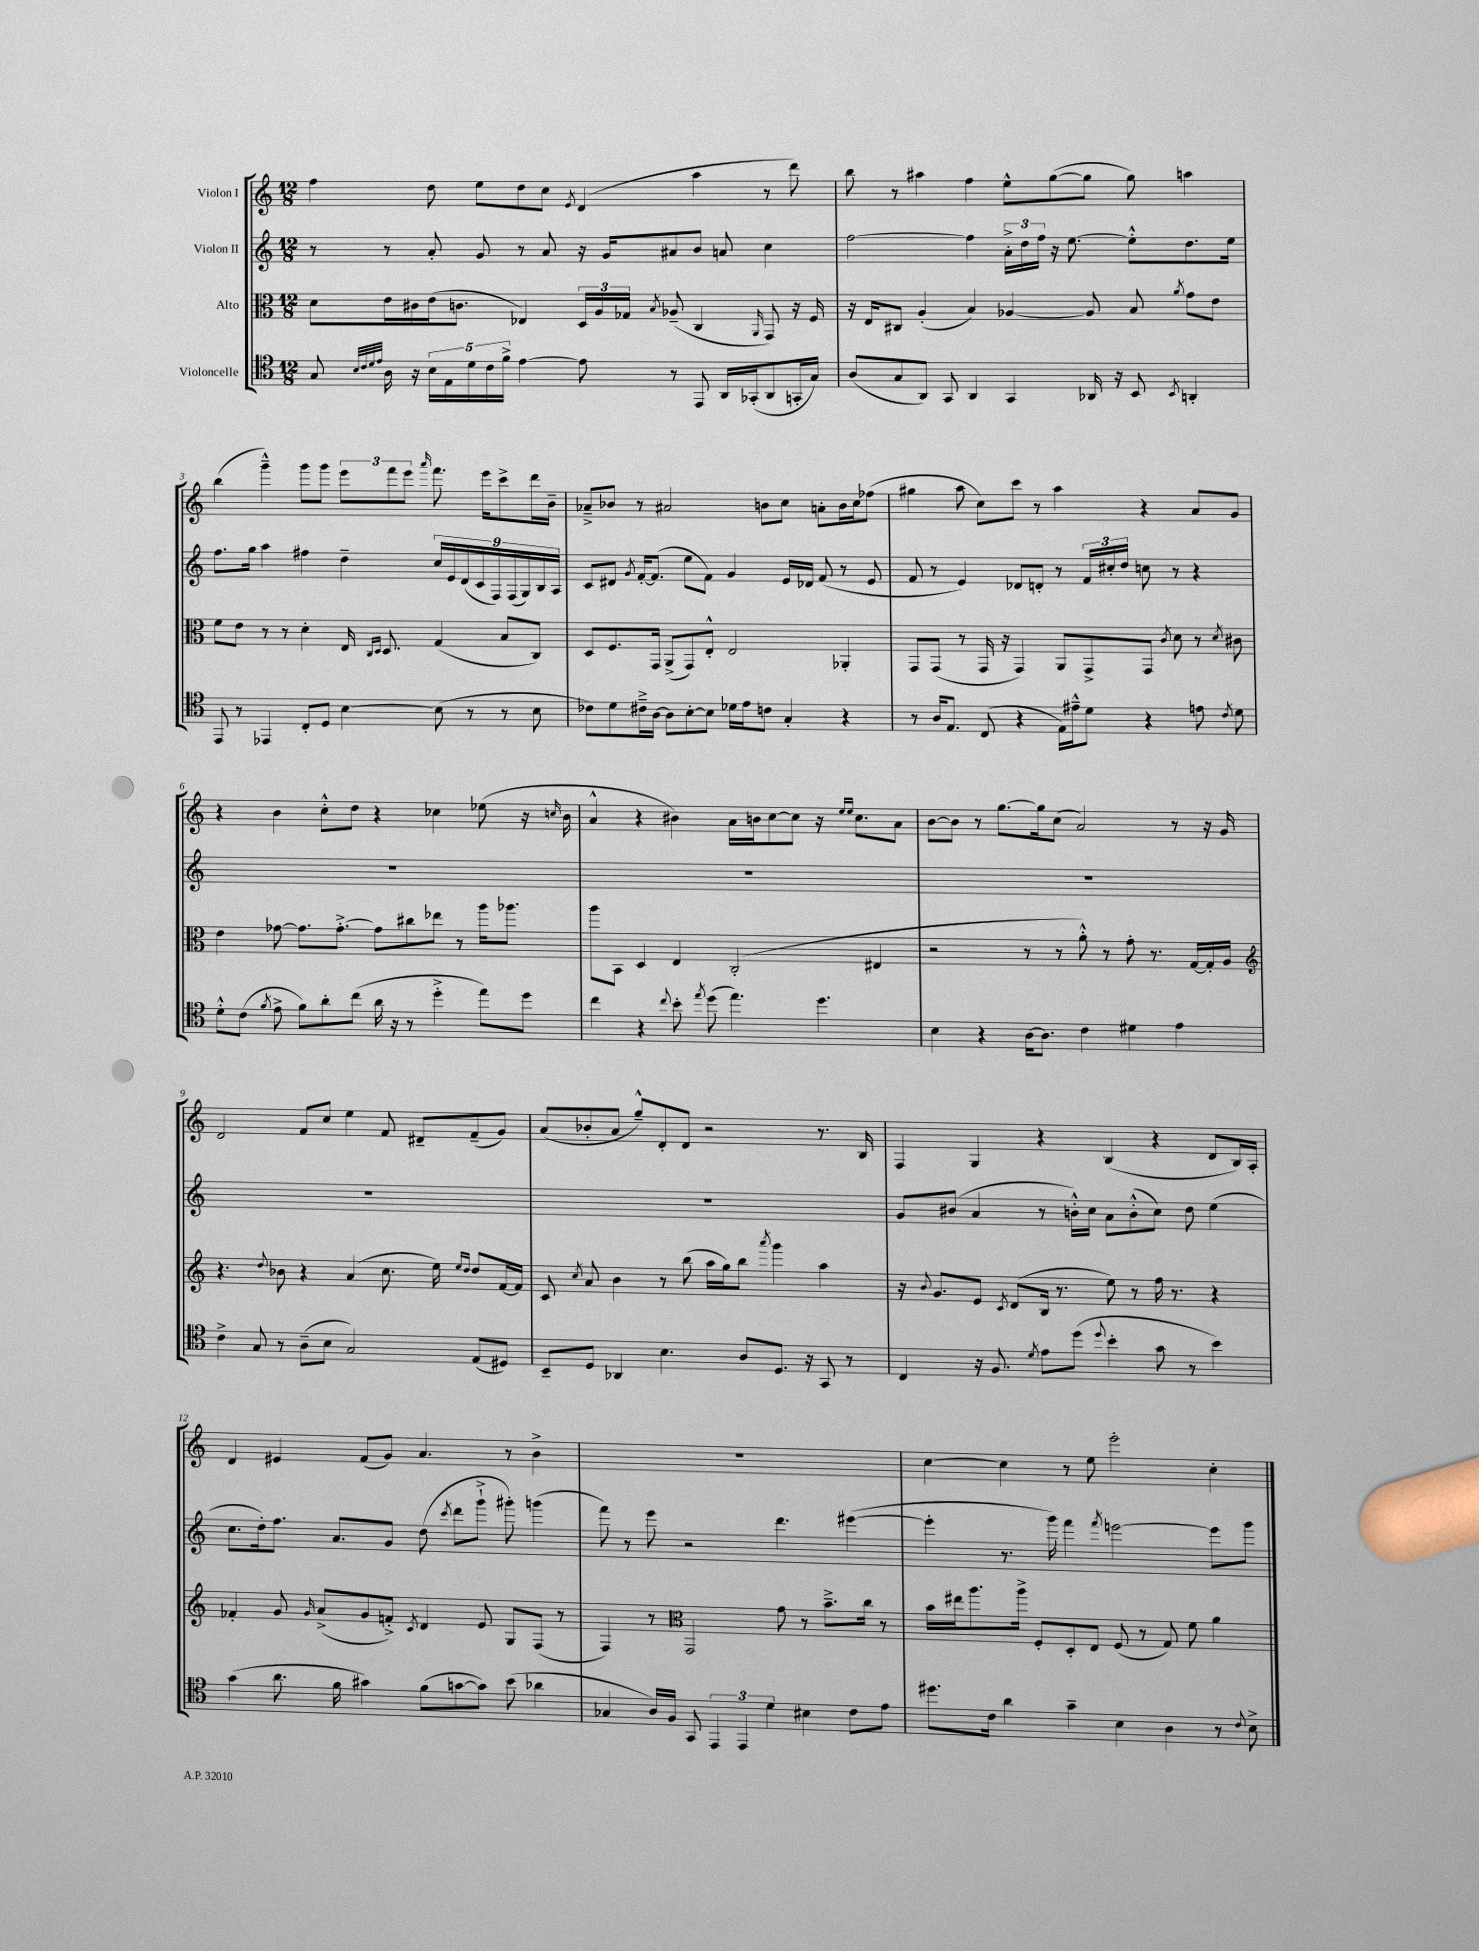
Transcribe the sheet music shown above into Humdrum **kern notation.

**kern	**kern	**kern	**kern
*staff4	*staff3	*staff2	*staff1
*clefC4	*clefC3	*clefG2	*clefG2
*k[]	*k[]	*k[]	*k[]
*M12/8	*M12/8	*M12/8	*M12/8
8G/	8d\L	8r	4ff\
32qqB/LLL	.	.	.
32qqc/	.	.	.
32qqd/	.	.	.
32qqe/JJJ	.	.	.
16A\	16e\L	8r	.
16r	16c#\	.	.
20B\LL	(16e\J	8a'/	8dd\
20E\	.	.	.
.	8.c\J	.	.
20d\	.	.	.
.	.	8g/	8ee\L
20c\	.	.	.
20f^\JJ	.	.	.
[4e\	4E-/)	8r	8dd\
.	.	8a/	8cc\J
.	.	.	8qe/
8e\]	24D/LL	16r	(4d/
.	24A/	.	.
.	.	16g/LK	.
.	24G-/JJ	.	.
.	8qB/	.	.
8r	(8A-~/	8a#/	.
8EE/	4C/	8b/J	4aa\
16AA/LL	.	8a/	.
(16GG-'/J	.	.	.
.	16qqAA/	.	.
8AA/	8GG/)	4cc\	8r
16GG'/L	16r	.	8ddd\)
16G/JJ)	16F/	.	.
=	=	=	=
(8A/L	16r	[2ff\	8bb\
.	16E/LK	.	.
8G/	8C#/J	.	8r
8AA/J)	(4A'/	.	4aa#\
8GG/	.	.	.
4AA/	4B/)	4ff\]	4ff\
4GG/	[4A-/	24a'^\LL	8ee^^\L
.	.	24dd\	.
.	.	24ff\JJ	.
.	.	16r	([8gg\
.	.	[8.ee\	.
16AA-/	8A-/]	.	8gg\]J
16r	.	.	.
8BB/	8B/	8ee'^^\]L	8gg\)
8qBB/	8qa/	.	.
4AA'/	8g\L	8.dd\	4aa\
.	8e\J	.	.
.	.	16ee\Jk	.
=	=	=	=
8EE/	8f\L	8.ff\L	(4bb\
8r	8e\J	.	.
.	.	16gg\Jk	.
4EE-/	8r	4aa\	4ggg~^^\)
.	8r	.	.
8C'/L	4d'\	4ff#\	8ggg\L
8D/J	.	.	8ggg\J
[4B\	16E/	4dd~\	12eee\L
.	16qqC/LL	.	.
.	16qqD/JJ	.	.
.	8.D/	.	.
.	.	.	12fff\
.	.	.	12eee\J
.	.	.	16qqaaa/
(8B\]	(4G/	18cc/LL	8.fff\
.	.	18e/	.
.	.	(18d/	.
8r	.	.	.
.	.	18c/	.
.	.	.	16eee\LK
.	.	18F/)	.
8r	8B/L	.	8ccc^\
.	.	(18F/	.
.	.	18G/)	.
8B\	8C/J)	.	16ddd\L
.	.	18B/	.
.	.	.	16b~\JJ
.	.	18A/JJ	.
=	=	=	=
8c-\L)	8D/L	8c/L	8a-~^/L
8d\	8.F/	8d#/J	8b-/J
.	.	8qg/	.
16c#~^\L	.	[16f'/LK	8r
[16A\JJ	16GG/Jk	(8.f/]J	.
8A\]L	(8AA^/L	.	2a#/
[8B'\	8GG/)	8ee\L	.
8B\]J	8E'^^/J	8f\J)	.
16d-\LL	2E/	4g/	.
16e\J	.	.	.
8c\J	.	.	8b\L
4G'/	.	16e/LL	8cc\J
.	.	16d-/JJ	.
.	.	(8f/	8a'\L
4r	4AA-'/	8r	16b\L
.	.	.	16cc\J
.	.	8e/	(8ff-\J
=	=	=	=
8r	8GG/L	8f/	4gg#\
16A/LK	(8GG/J	8r	.
8.E/J	.	.	.
.	8r	4e/)	8aa\
(8C/	16GG/	.	8cc\L)
.	16r	.	.
4r	4GG/)	8d-/L	8ccc\J
.	.	8d'/J	8r
16E\LL)	8AA/L	8r	4aa\
16e#~^^\J	.	.	.
8d\J	8GG^/	24f/LL	.
.	.	24cc#'/	.
.	.	24dd/JJ	.
4r	8GG/J	8cc\	4r
.	8qc/	.	.
.	8d\	8r	.
8e\	8r	4r	8a/L
8qc/	8qd/	.	.
8d\	8c#\	.	8g/J
=	=	=	=
8d'^^\L	4e\	1.r	4r
(8c\J	.	.	.
8qf/	.	.	.
8e^\	[8g-\	.	4b\
8f\L)	8.g-\]L	.	.
8a'\	.	.	8cc'^^\L
.	[8.g-'^\J	.	.
(8cc\J	.	.	8dd\J
16a\	8g-\]L	.	4r
16r	.	.	.
8r	8cc#\	.	.
4dd'^\	8ee-\J	.	4cc-\
.	8r	.	.
8ee\L)	16aa\LK	.	(8ee-\
.	8.aa-\J	.	.
8dd\J	.	.	16r
.	.	.	16qqcc/
.	.	.	16b\
=	=	=	=
4cc\	8aa\L	1.r	4a^^/
.	8BB\J	.	.
4r	4D/	.	4r
8qqcc/	.	.	.
8b'\	4E/	.	4b#\)
8qee/	.	.	.
(8dd\	.	.	.
4.ee\)	(2C'/	.	16a\LL
.	.	.	16b\J
.	.	.	[8cc\
.	.	.	8cc\]J
4.dd\	.	.	16r
.	.	.	16qqee/LL
.	.	.	16qqee/JJ
.	.	.	8.cc\L
.	4E#/	.	.
.	.	.	8a\J
=	=	=	=
4B\	2r	1.r	[8b\L
.	.	.	8b\]J
4r	.	.	8r
.	.	.	[8.gg\L
[16A\LK	8r	.	.
8.A\]J	.	.	16gg\]k
.	8r	.	(8cc\J
4c\	8a'^^\)	.	2a/)
.	8r	.	.
4d#\	8g'\	.	.
.	8.r	.	.
4e\	.	.	8r
.	[16G/LL	.	.
.	16G'/]	.	16r
.	16A/JJ	.	16g/
=	=	=	=
*	*clefG2	*	*
4c^\	4.r	1.r	2d/
8G/	.	.	.
.	8qqdd/	.	.
8r	8b-\	.	.
(8A~\L	4r	.	8f/L
8B\J	.	.	8cc/J
2G/)	(4a/	.	4ee\
.	8.cc\	.	8f/
.	.	.	8d#~/L
.	16ee\)	.	.
.	16qqee/LL	.	.
.	16qqdd/JJ	.	.
(8E/L	8dd/L	.	(8f~/
8D#/J)	[16f/L	.	8g/J)
.	16f/]JJ	.	.
=	=	=	=
8BB~/L	8c/	1.r	(8a/L
.	8qcc/	.	.
8D/J	8a/	.	8b-'/
4AA-/	4b\	.	8a/J
.	.	.	8gg~^^/L)
4.B\	8r	.	8d'/
.	(8bb\	.	8d/J
.	16aa\LL	.	2r
.	16gg\J)	.	.
8A/L	8bb\J	.	.
.	8qaaa/	.	.
8.D/J	4ggg\	.	.
16r	.	.	.
8GG/	4aa\	.	8.r
8r	.	.	.
.	.	.	16B/
=	=	=	=
4C/	16r	8g/L	4F/
.	8qqb/	.	.
.	8.g/L	.	.
.	.	(8b#/J	.
16r	8e/J	4a/	4G/
8.F/	.	.	.
.	8qc/	.	.
.	(8d/L	.	.
8qd/	.	.	.
8e\L	16B/Jk	8r	4r
.	8.r	.	.
(8dd\J	.	16b'^^\LL)	.
.	.	16cc\JJ	.
8qqdd/	.	.	.
4b'\	8ee\)	8a\L	(4B/
.	8r	(8b'^^\	.
8g\	16ff\	8cc\J)	4r
.	8.r	.	.
8r	.	8dd\	.
4b\)	4r	(4ee\	8d/L
.	.	.	16B/L)
.	.	.	16A'/JJ
=	=	=	=
(4g\	4f-'/	8.cc\L	4d/
.	.	16dd'\k)	.
8.a\	8g/	8.ff\J	4e#/
.	16qqg/	.	.
.	(8a^/L	.	.
16f\	.	8.a/L	.
4g#\)	8g/	.	(8f/L
.	8f'^/J)	8g/J	8g/J)
.	8qc/	.	.
(8f\L	4d/	(8dd\	4.a/
.	.	8qccc/	.
[8g\	.	8ddd\L	.
8g\]J)	8e/	8ggg`^\J	.
(8b\	8G/L	8ggg#'\)	8r
4a-\	(8F/J	(4ggg\	4b^\
.	8r	.	.
=	=	=	=
4G-/	4F/)	8fff\)	1.r
.	.	8r	.
16A/LL)	8r	8eee\	.
16F/JJ	.	.	.
*	*clefC3	*	*
8GG/	2GG/	2r	.
6EE/	.	.	.
6EE/	.	.	.
6d\	.	.	.
.	8g\	4.ddd\	.
4B#\	8r	.	.
.	8.b~^\L	.	.
8c\L	.	([4eee#\	.
.	16cc\Jk	.	.
8e\J	8r	.	.
=	=	=	=
8.dd#\L	16b\LL	4eee#'\]	[4cc\
.	16ee#\J	.	.
.	8.aa\	.	.
16c\Jk	.	.	.
4a\	.	8.r	4cc\]
.	16aa^\Jk	.	.
.	8F'/L	.	.
.	.	16ggg\)	.
4g~\	8D'/	4fff\	8r
.	8E/J	.	8ee\
.	.	8qfff/	.
4B\	(8F/	[2eee\	2eee'\
.	8r	.	.
4A\	8G/)	.	.
.	8f\	.	.
8r	4a\	8eee\]L	4cc'\
8qqc/	.	.	.
8B^\	.	8ggg\J	.
==	==	==	==
*-	*-	*-	*-
